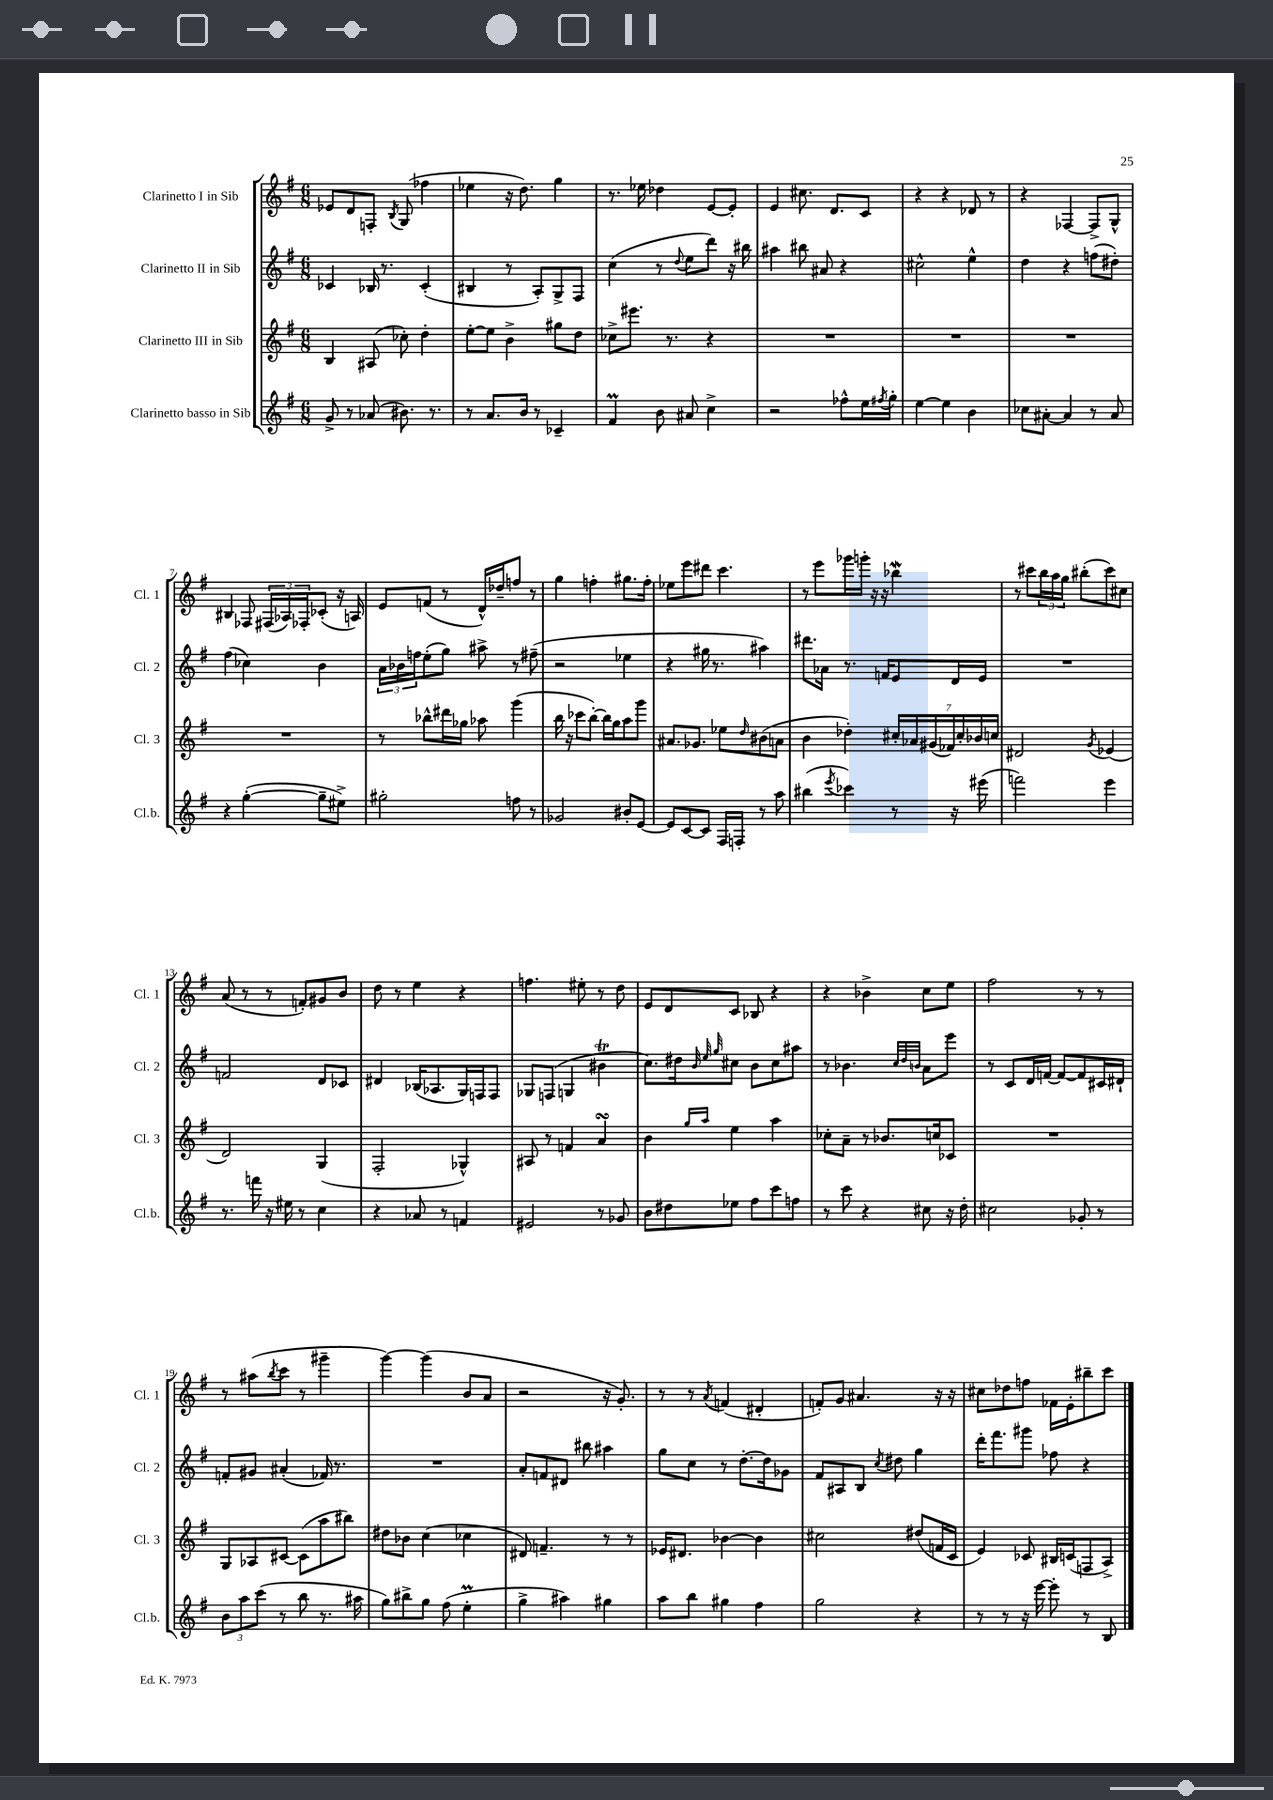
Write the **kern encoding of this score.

**kern	**kern	**kern	**kern
*part4	*part3	*part2	*part1
*staff4	*staff3	*staff2	*staff1
*I"Clarinetto basso in Sib	*I"Clarinetto III in Sib	*I"Clarinetto II in Sib	*I"Clarinetto I in Sib
*I'Cl.b.	*I'Cl. 3	*I'Cl. 2	*I'Cl. 1
*clefG2	*clefG2	*clefG2	*clefG2
*k[f#]	*k[f#]	*k[f#]	*k[f#]
*M6/8	*M6/8	*M6/8	*M6/8
=1	=1	=1	=1
8g^/	4B/	4c-X/	8e-X/L
8r	.	.	8d/
(8a-X/	(8A#X/	16B-X/	8Fn'/J
.	.	8.r	.
.	.	.	8qB/
8.b#X\)	8cc-X'\)	.	(8G/
.	4dd'\	(4c-'/	4ff-X\
8.r	.	.	.
=2	=2	=2	=2
8r	[8ee'\L	4B#X/	4ee-X\
8.a/L	8ee\J]	.	.
.	4b^\	8r	16r
16b/Jk	.	.	8.dd\)
8r	.	8A'/L)	.
4c-X~/	8gg#X\L	8G^/	4gg\
.	8dd\J	8F#/J	.
=3	=3	=3	=3
4f#m/	8cc-X^\L	(4cc\	8.r
.	8.eee#X\J	.	.
.	.	.	16ee-X\
8b\	.	8r	4dd-X\
.	8.r	.	.
.	.	8qqdd/	.
8a#X/	.	8ee\L	.
4cc^\	4r	8ddd\J)	[8e/L
.	.	16r	8e'/J]
.	.	16bb#X\	.
=4	=4	=4	=4
2r	2.r	4aa#X\	4e/
.	.	8bb#X\	8.cc#X\
.	.	8a#X/	.
.	.	.	8.d/L
8ff-X^^\L	.	4r	.
16ee\L	.	.	8c/J
8qff#X/	.	.	.
16gg'\JJ	.	.	.
=5	=5	=5	=5
[4ee\	2.r	2cc#X^^\	4r
4ee\]	.	.	4r
4b\	.	4ee^^\	8d-X/
.	.	.	8r
=6	=6	=6	=6
8cc-X\L	2.r	4dd\	4r
[8a#X'\J	.	.	.
4a#/]	.	4r	[4F-X/
8r	.	(8ffn\L	8F-^/L]
8a#/	.	8dd#X'\J)	8G^^/J
!!LO:LB:g=z
=7	=7	=7	=7
4r	2.r	(4ff#\	4B#X/
([4gg'\	.	4cc-X\)	8F-X/
.	.	.	(24F#X/LL
.	.	.	24A-X/)
.	.	.	24F-X'/J
8gg~\L]	.	4b\	(8c-X'/J
8ee#X^\J)	.	.	16r
.	.	.	16An/)
=8	=8	=8	=8
2gg#X'\	8r	24a\LL	8e/L
.	.	24b-X\	.
.	.	24ffn\J	.
.	8bb-X^^\L	(8ee'\	(8fn/J
.	16ddd#X\L	8gg\J)	8r
.	16gg-X\JJ	.	.
.	8aa-X\	8aa#X^\	16d^^/LL)
.	.	.	16dd-X~/J
8ffn\	(4ggg\	8r	8ffn/J
8r	.	(8ff#X~\	8r
=9	=9	=9	=9
2g-X/	16bb\	2r	4gg\
.	16r	.	.
.	8ccc-X\L	.	.
.	[8bb'\J)	.	4ffn'\
.	16bb\LL]	.	.
.	16gg\J	.	.
8b#X'/L	8aa\	4ee-X\	8.gg#X\L
[8e/J	8ggg\J	.	.
.	.	.	16ff'\Jk
=10	=10	=10	=10
8e/L]	8.a#X/L	4r	8ee-X\L
[8c/	.	.	8eee\
.	8.g-X/J	.	.
8c/J]	.	16gg#X\	8ddd#X\J
.	.	8.r	.
16F#/LL	8ee-X\L	.	4.ccc\
16Fn'/JJ	.	.	.
.	16qqdd/	.	.
8r	(8b#X\	4aa#X\)	.
8aa\	8an\J	.	.
=11	=11	=11	=11
(4bb#X\	4b\	8.ddd#X\L	8r
.	.	.	8eee\L
.	.	16a-X\Jk	.
8qeee/	.	.	.
4ccc-X\)	4dd-X'\)	8.r	16ggg-X\L
.	.	.	16gggn'\JJ
.	.	.	16r
.	.	16fn/KL	16r
8r	28cc#X'/LL	8e/	4bb-Xw\
.	28a-X/	.	.
.	(28g#X/	.	.
.	28f-X/)	.	.
16r	.	16d/L	.
.	28cc#'/	.	.
.	28b-X/	.	.
(16eee#X\	.	16e/JJ	.
.	28ccn/JJ	.	.
=12	=12	=12	=12
2fffn\)	2d#X/	2.r	8r
.	.	.	8ccc#X\L
.	.	.	24bb\L
.	.	.	24aa\
.	.	.	24gg\JJ
.	.	.	(8bb#X'\L
.	8qg/	.	.
4eee\	(4e-X/	.	8ccc#\)
.	.	.	8cc#X\J
!!LO:LB:g=z
=13	=13	=13	=13
8.r	2d/)	2fn/	(8a/
.	.	.	8r
16fffn\	.	.	.
16r	.	.	8r
16ee#X\	.	.	.
8r	.	.	8fn'/L)
4cc\	(4G/	8d/L	8g#X/
.	.	8c-X/J	8b/J
=14	=14	=14	=14
4r	2F#'/	4d#X/	8dd\
.	.	.	8r
8a-X/	.	(16B-X/KL	4ee\
.	.	8.A-X/	.
8r	.	.	.
4fn/	4G-X^^/)	16G/L)	4r
.	.	16Fn/J	.
.	.	8F/J	.
=15	=15	=15	=15
2e#X/	8A#X/	8G-X/L	4.ffn\
.	8r	(8Fn/J	.
.	4fn/	4Gn/	.
.	.	.	8ee#X'\
8r	4asSSS/	4b#Xt\	8r
8g-X/	.	.	8dd\
=16	=16	=16	=16
8b\L	4b\	8.cc\L)	8e/L
8dd#X\	.	.	8d/
.	.	16dd#X\k	.
.	.	32qqb/	.
.	16qqgg/LL	32qqee/	.
.	16qqaa/JJ	32qqgg/	.
8ee-X\J	4ee\	8cc#X\J	8c/J
8ff#\L	.	8b\L	8B-X/
8ccc\	4aa\	8cc#\	4r
8ffn\J	.	8aa#X\J	.
=17	=17	=17	=17
8r	8cc-X'\L	8r	4r
8ccc\	8a~\J	4.b-X\	.
4r	8r	.	4b-X^\
.	8.b-X/L	.	.
.	.	32qqcc/LLL	.
.	.	32qqdd/	.
.	.	32qqbn/JJJ	.
8cc#X\	.	8a\L	8cc\L
.	16ccn/k	.	.
16r	8c-X/J	8eee\J	8ee\J
16dd'\	.	.	.
=18	=18	=18	=18
2cc#X\	2.r	8r	2ff#\
.	.	8c/L	.
.	.	16d/L	.
.	.	[16fn/JJ	.
.	.	8f/L_	.
8g-X'/	.	8f/]	8r
8r	.	16c#X/L	8r
.	.	16d#X`/JJ	.
!!LO:LB:g=z
=19	=19	=19	=19
12b\L	8G/L	8fn'/L	8r
12aa\	.	.	.
.	8A-X/	8g#X/J	(8aa#X\L
(12ccc\J	.	.	.
.	.	.	8qbb/
8r	[8c#X/J	(4a#X'/	8ccc\J
8bb\	(8c#\L]	.	8r
8.r	8aa\	16f-X/)	4ggg#X~\
.	.	8.r	.
.	8bb#X\J)	.	.
16aa#X\	.	.	.
=20	=20	=20	=20
8gg\L)	8dd#X\L	2.r	[4ggg\)
8bb#X^\	8b-X\J	.	.
8gg\J	(4cc\	.	(4ggg\]
(8ff#\	.	.	.
4eeM'\	4cc-X\	.	8b/L
.	.	.	8a/J
=21	=21	=21	=21
4gg^\	8d#X/)	8a'/L	2r
.	4.fn~/	8fn/	.
4aa#X\)	.	8d#X/J	.
.	.	8bb#X\	.
4gg#X\	8r	4aa#X\	16r
.	.	.	8.g'/)
.	8r	.	.
=22	=22	=22	=22
8aa\L	16e-X/KL	8gg\L	8r
.	8.d#X/J	.	.
8bb\J	.	8cc\J	8r
.	.	.	8qa/
4gg#X\	[4b-X\	8r	(4fn/
.	.	[8.dd'\L	.
4ff#\	4b-\]	.	4d#X'/
.	.	16dd\k]	.
.	.	8g-X\J	.
=23	=23	=23	=23
2gg\	2cc#X\	8f#/L	8fn'/L)
.	.	8A#X/	8g/J
.	.	8B/J	4.a#X/
.	.	8qcc/	.
.	.	8dd#X\	.
4r	(8dd#X/L	4gg\	.
.	16fn/L	.	16r
.	16c/JJ	.	16r
=24	=24	=24	=24
8r	4e/)	16ddd'\KL	8cc#X\L
.	.	8.fff#\	.
8r	.	.	8dd-X\
16r	8c-X/	8ggg#X\J	8ffn\J
[16eee\	.	.	.
8eee'\]	16B#X/LL	8ff-X\	16f-X\LL
.	(16cn/J	.	16e'\J
8r	8Fn/	4r	8bb#X~\
8B/	8A^/J)	.	8ccc\J
==	==	==	==
*-	*-	*-	*-
